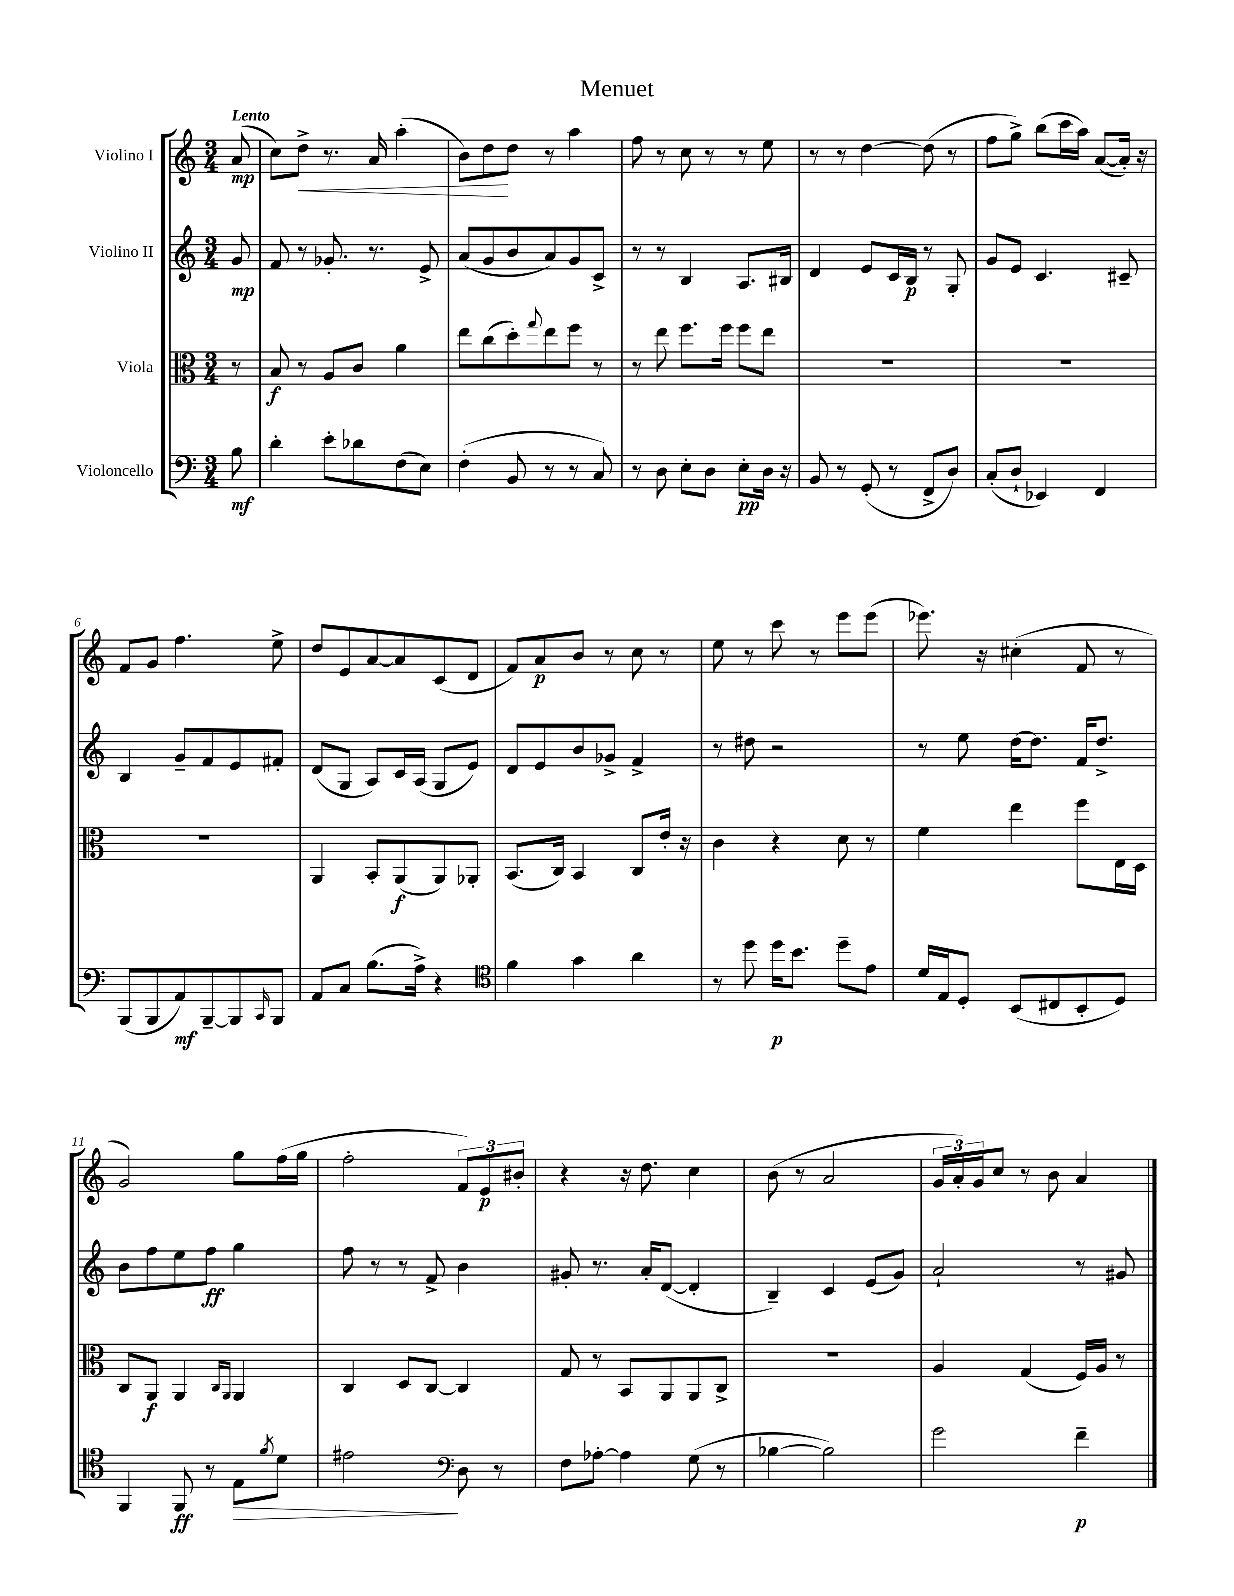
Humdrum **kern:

**kern	**kern	**kern	**kern
*staff4	*staff3	*staff2	*staff1
*clefF4	*clefC3	*clefG2	*clefG2
*k[]	*k[]	*k[]	*k[]
*M3/4	*M3/4	*M3/4	*M3/4
8B	8r	8g	(8a
=	=	=	=
4d'	8B	8f	8cc)
.	8r	8r	8dd^
8e'	8A	8.g-'	8.r
8d-	8c	.	.
.	.	8.r	16a
(8F	4a	.	(4aa'
8E)	.	8e^	.
=	=	=	=
(4F'	8ee	(8a	8b)
.	(8cc	8g	8dd
8BB	8dd')	8b	8dd
.	8qqgg	.	.
8r	8ee	8a)	8r
8r	8ff	8g	4aa
8C)	8r	8c^	.
=	=	=	=
8r	8r	8r	8ff
8D	8ee	8r	8r
8E'	8.ff	4B	8cc
8D	.	.	8r
.	16ff	.	.
8E'	8ff	8.A	8r
16D	8ee	.	8ee
16r	.	16B#	.
=	=	=	=
8BB	2.r	4d	8r
8r	.	.	8r
(8GG'	.	8e	[4dd
8r	.	16c	.
.	.	16B	.
8FF^	.	8r	(8dd]
8D)	.	8G'	8r
=	=	=	=
(8C'	2.r	8g	8ff
8D`	.	8e	8gg^)
4EE-)	.	4.c	(8bb
.	.	.	16ccc
.	.	.	16aa)
4FF	.	.	([8a
.	.	8c#~	16a'])
.	.	.	16r
=	=	=	=
(8BBB	2.r	4B	8f
8BBB	.	.	8g
8AA)	.	8g~	4.ff
[8BBB~	.	8f	.
8BBB]	.	8e	.
16qqCC	.	.	.
8BBB	.	8f#'	8ee^
=	=	=	=
8AA	4AA	(8d	8dd
8C	.	8G	8e
(8.B	8BB'	8A)	[8a
.	(8AA	16c	8a]
16A^)	.	(16A	.
4r	8AA)	8G	(8c
.	8AA-'	8e)	8d
=	=	=	=
*clefC4	*	*	*
4f	(8.BB	8d	8f)
.	.	8e	8a
.	16C)	.	.
4g	4BB	8b	8b
.	.	8g-^	8r
4a	8C	4f^	8cc
.	16e'	.	8r
.	16r	.	.
=	=	=	=
8r	4c	8r	8ee
8dd	.	8dd#	8r
16dd	4r	2r	8ccc
8.b	.	.	.
.	.	.	8r
8dd~	8d	.	8eee
8e	8r	.	(8eee
=	=	=	=
16d	4f	8r	8.eee-)
16E	.	.	.
8D'	.	8ee	.
.	.	.	16r
(8BB	4ee	[16dd	(4cc#'
.	.	8.dd]	.
8C#	.	.	.
8BB'	8ff	16f	8f
.	.	8.dd^	.
8D)	16E	.	8r
.	16D	.	.
=	=	=	=
4FF	8C	8b	2g)
.	8AA	8ff	.
8FF	4AA	8ee	.
8r	.	8ff	.
.	16qqC	.	.
.	16qqAA	.	.
8E	4AA	4gg	8gg
8qf	.	.	.
8d	.	.	(16ff
.	.	.	16gg
=	=	=	=
2e#	4C	8ff	2ff'
.	.	8r	.
.	8D	8r	.
.	[8C	8f^	.
*clefF4	*	*	*
8D	4C]	4b	12f)
.	.	.	12e
8r	.	.	.
.	.	.	12b#'
=	=	=	=
8F	8G	8g#'	4r
[8A-'	8r	8.r	.
4A-]	8BB	.	16r
.	.	16a'	8.dd
.	8AA	([8d	.
(8G	8AA	4d']	4cc
8r	8C^	.	.
=	=	=	=
[4B-	2.r	4B~)	(8b
.	.	.	8r
2B-])	.	4c	2a
.	.	(8e	.
.	.	8g)	.
=	=	=	=
2g	4A	2a`	24g
.	.	.	24a')
.	.	.	24g
.	.	.	8cc
.	(4G	.	8r
.	.	.	8b
4f~	16F)	8r	4a
.	16A	.	.
.	8r	8g#	.
==	==	==	==
*-	*-	*-	*-
